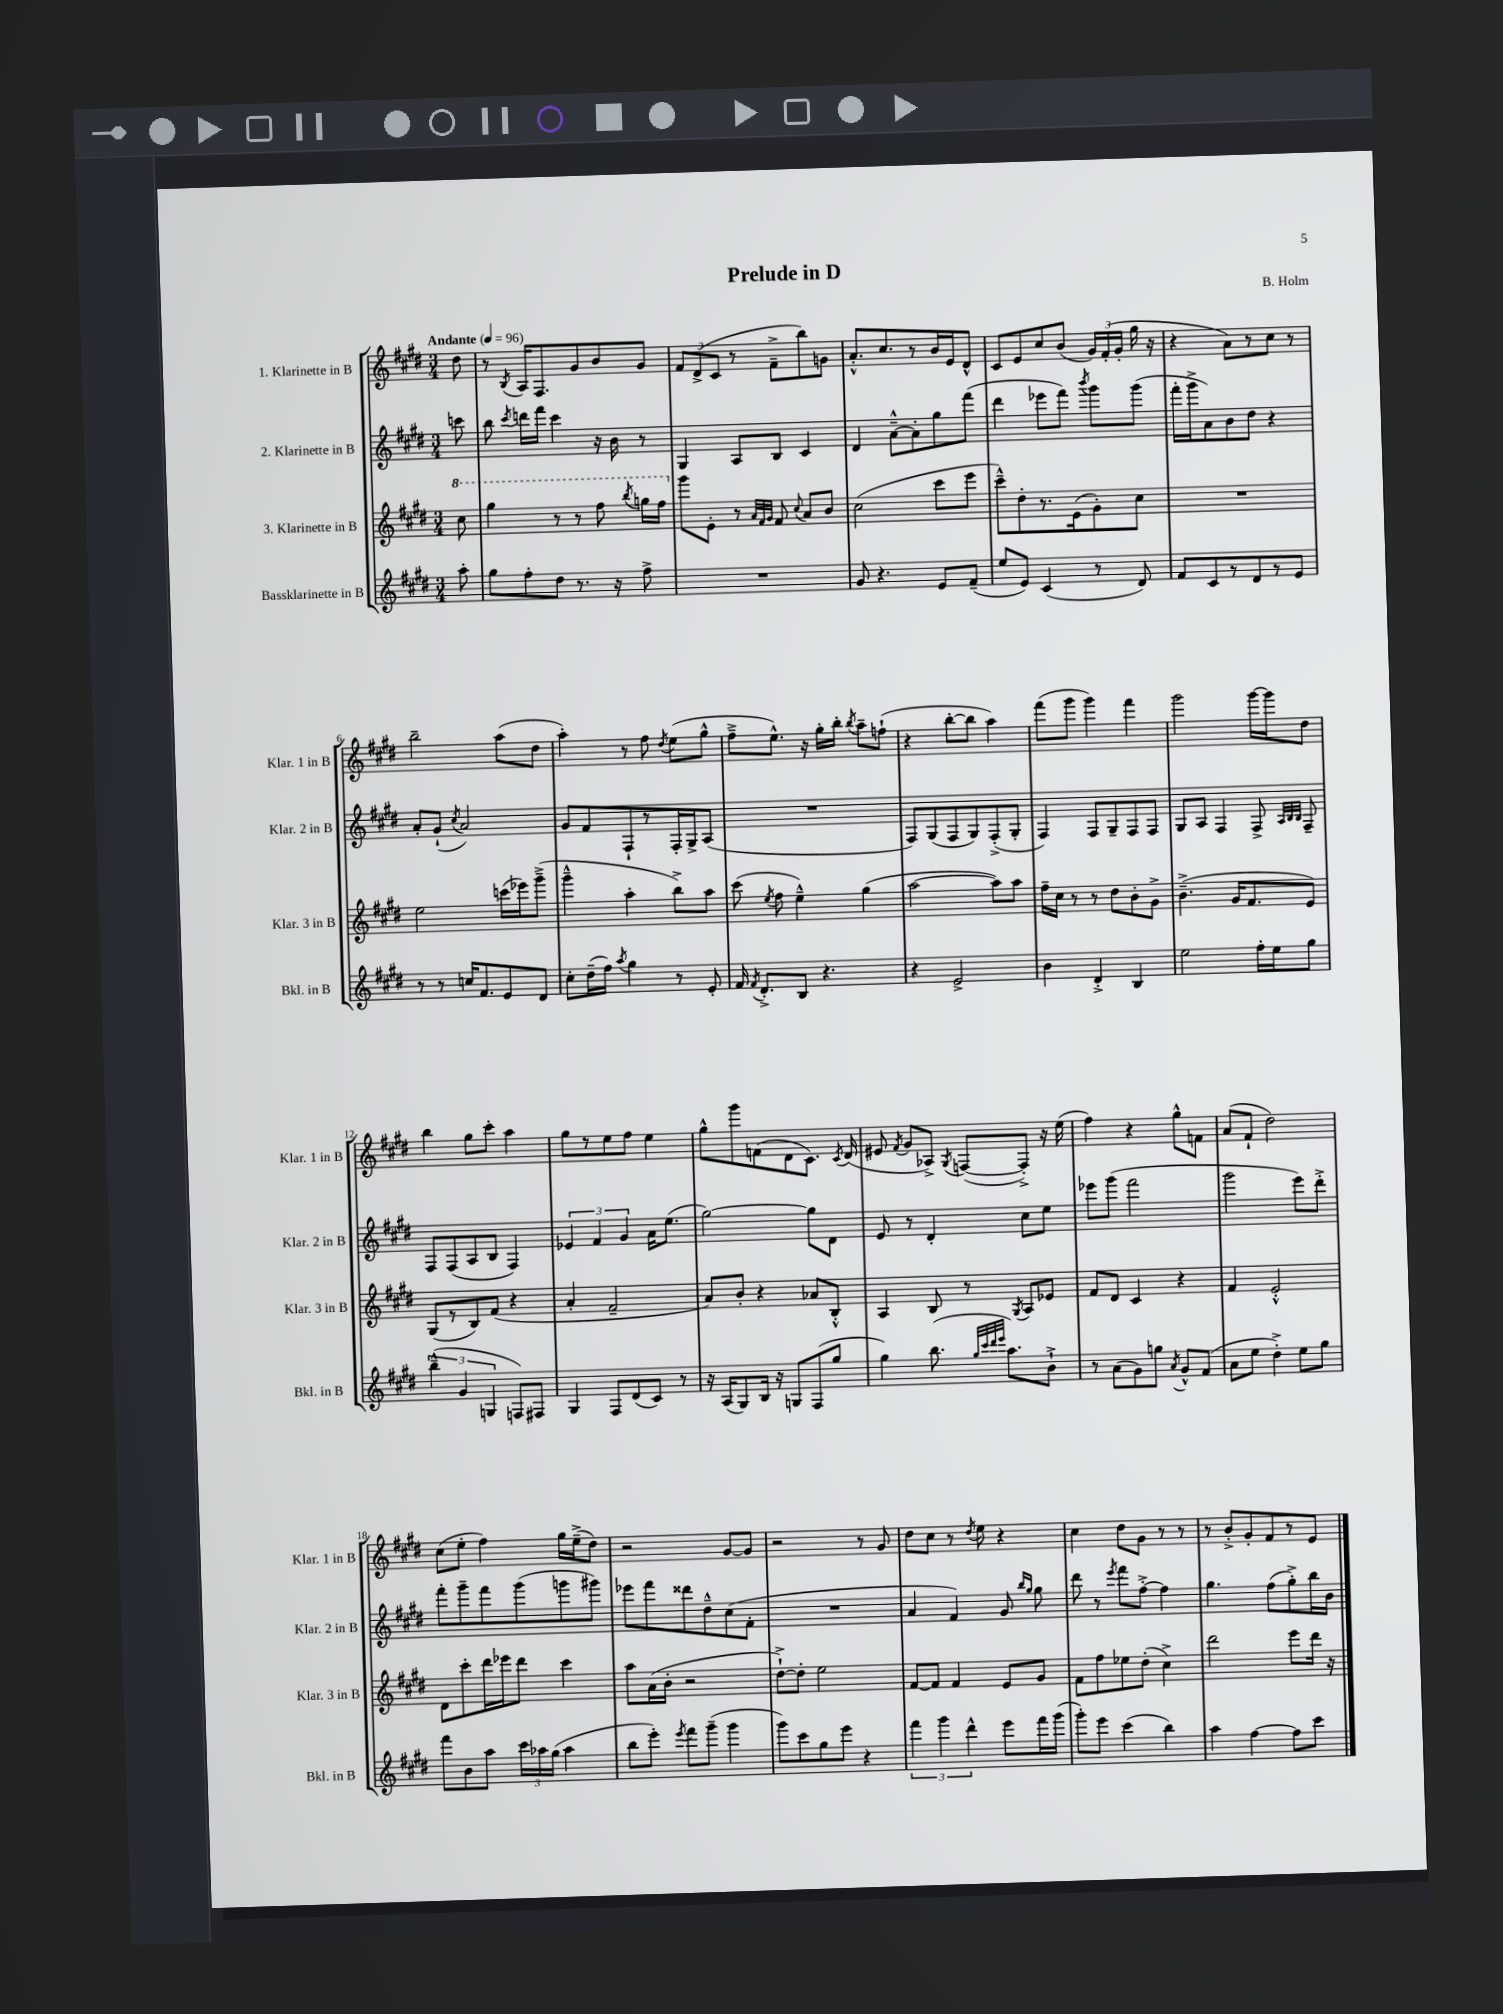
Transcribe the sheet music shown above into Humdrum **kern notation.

**kern	**kern	**kern	**kern
*part4	*part3	*part2	*part1
*staff4	*staff3	*staff2	*staff1
*I"Bassklarinette in B	*I"3. Klarinette in B	*I"2. Klarinette in B	*I"1. Klarinette in B
*I'Bkl. in B	*I'Klar. 3 in B	*I'Klar. 2 in B	*I'Klar. 1 in B
*clefG2	*clefG2	*clefG2	*clefG2
*k[f#c#g#d#]	*k[f#c#g#d#]	*k[f#c#g#d#]	*k[f#c#g#d#]
*M3/4	*M3/4	*M3/4	*M3/4
*MM96	*MM96	*MM96	*MM96
*	*8va	*	*
=	=	=	=
!	!	!	!LO:TX:a:B:t=Andante
8aa'\	8ccc#\	8cccn\	8dd#\
=1	=1	=1	=1
8gg#\L	4ggg#\	8bb\	8r
.	.	8qccc#/	8qB/
8ff#'\	.	16dddn\LL	16A/KL
.	.	16fff#\JJ	8.F#/
8dd#\J	8r	4ccc#\	.
8.r	8r	.	8g#/
.	8fff#\	16r	8b/
16r	.	16b\	.
.	8qbbb/	.	.
8ff#^\	16gggn\LL	8r	8g#/J
.	16fff#\JJ	.	.
=2	=2	=2	=2
*	*X8va	*	*
2.r	8ggg#\L	4G#/	12f#/L
.	.	.	(12d#^/
.	8e'\J	.	.
.	.	.	12c#/J
.	8r	8A/L	8r
.	32qqa/LLL	.	.
.	32qqf#/	.	.
.	32qqg#/JJJ	.	.
.	8f#/	8B/J	8f#~^\L
.	8qqcc#/	.	.
.	8a/L	4c#/	8bb\)
.	8b/J	.	8gn\J
=3	=3	=3	=3
8g#/	(2cc#\	4d#/	8.a'^^/L
4.r	.	.	.
.	.	.	8.cc#/
.	.	[8a~^^\L	.
.	.	8a'\]	8r
8e/L	8ccc#\L	8gg#\	16b/L
.	.	.	16e/J
(8f#~/J	8eee\J	(8fff#\J	8d#^^/J
=4	=4	=4	=4
8ee/L	8ccc#~^^\L)	4ddd#\	8c#/L
8e/J)	8dd#'\	.	8e/
(4c#/	8.r	8eee-X\L	8cc#/
.	.	8fff#\J)	(8b/J
.	(16e\k	.	.
.	.	8qbbb/	.
8r	8g#'\)	8ggg#\L	24g#/LL)
.	.	.	(24f#'/
.	.	.	24g#'/JJ
8d#/)	8cc#\J	(8ggg#\J	16gg#\
.	.	.	16r
=5	=5	=5	=5
8f#/L	2.r	16fff#'\LL	4r
.	.	16ggg#^\J	.
8c#/	.	8a\)	.
8r	.	8b\	8a\L)
8d#/	.	8dd#\J	8r
8r	.	4r	8cc#\J
8e/J	.	.	8r
!!LO:LB:g=z
=6	=6	=6	=6
8r	2ee\	8a'/L	2bb~\
8r	.	(8g#`/J	.
.	.	8qcc#/	.
16ccn/KL	.	2a/)	.
8.f#/	.	.	.
8e/	(16cccn\LL	.	(8aa\L
.	16eee-X\J)	.	.
8d#/J	(8ggg#~^\J	.	8dd#\J
=7	=7	=7	=7
8cc#'\L	4ggg#~^^\	8g#/L	4aa'\)
(16dd#~\L	.	8f#/	.
16ff#\JJ)	.	.	.
8qaa/	.	.	.
4gg#\	4aa'\	8F#`/	8r
.	.	8r	8ff#\
.	.	.	8qdd#/
8r	8bb^\L)	16F#'/L	(8ee\L
.	.	16G#^/J	.
8e'/	8aa\J	(8A/J	8gg#^^\J
=8	=8	=8	=8
16f#/	(8ccc#\	2.r	8ff#~^\L
8qf#/	.	.	.
8.d#'^/L	.	.	.
.	8qee/	.	.
.	8ff#\	.	8.ee^^\J)
8B/J	4ee~^^\)	.	.
.	.	.	16r
4.r	.	.	16gg#'\LL
.	.	.	16bb'\JJ
.	.	.	8qbb/
.	(4gg#\	.	8aa~\L
.	.	.	(8ffn`\J
=9	=9	=9	=9
4r	[2aa\	8F#/L)	4r
.	.	(8G#/	.
2e^/	.	8F#/	[8bb'\L
.	.	8G#/)	8bb\J]
.	8aa\L])	(8F#'^/	4aa\)
.	8aa\J	8G#'/J	.
=10	=10	=10	=10
4b\	16ff#~\LL	4F#/)	(8fff#\L
.	16cc#\JJ	.	.
.	8r	.	8ggg#\J
4d#'^/	8r	8F#/L	4ggg#\)
.	8dd#\L	8G#~/	.
4B/	8b'\	8F#/	4fff#\
.	8g#^\J	8F#/J	.
=11	=11	=11	=11
2ee\	(4.b~^\	8G#/L	2ggg#\
.	.	8A/J	.
.	.	4F#/	.
.	16g#/KL	.	.
.	8.f#/	.	.
16ff#'\LL	.	8F#^/	[16ggg#\LL
16ee\J	.	.	16ggg#\J]
.	.	32qqA/LLL	.
.	.	32qqB/	.
.	.	32qqB/JJJ	.
8gg#\J	8e/J)	8F#~/	8dd#\J
!!LO:LB:g=z
=12	=12	=12	=12
(6bb~^^\	(8G#/L	8F#/L	4bb\
.	8r	(8F#/	.
6g#/	.	.	.
.	8B/)	8A/	8gg#\L
6Gn/	.	.	.
.	(8f#/J	8B/J	8ccc#'\J
8Fn/L)	4r	4F#/)	4aa\
8F#X/J	.	.	.
=13	=13	=13	=13
4G#/	4a'/	6e-X/	8gg#\L
.	.	.	8r
.	.	6f#/	.
8F#/L	2f#~/	.	8ee\
.	.	6g#/	.
(8d#/	.	.	8ff#\J
8c#/J)	.	16a\KL	4ee\
.	.	(8.ee\J	.
8r	.	.	.
=14	=14	=14	=14
16r	8a/L)	[2gg#\)	8gg#^^\L
(16A/KL	.	.	.
8G#/)	8b'/J	.	8ggg#\
16B/Jk	4r	.	(8fn\
16r	.	.	.
8Gn/L	.	.	8d#\
(8F#/	8a-X/L	8gg#\L]	8.c#\J)
8gg#/J	8B'^^/J	8d#\J	.
.	.	.	8qc#/
.	.	.	(16d#/
=15	=15	=15	=15
4gg#\)	4A/	8e/	8e#X/
.	.	.	8qf#/
.	.	8r	8g#/L
(8.bb\	8B/	4d#'/	8A-X^/J)
.	.	.	8qG#/
.	8r	.	([8Fn/L
32qqgg#/LLL	.	.	.
32qqccc#/	.	.	.
32qqddd#/	.	.	.
32qqeee/JJJ	.	.	.
8.aa\L)	.	.	.
.	8qG#/	.	.
.	8A/L	8cc#\L	8F'^/J])
8b`^\J	8e-X/J	8ee\J	16r
.	.	.	(16ee\
=16	=16	=16	=16
8r	8f#/L	8eee-X\L	4ff#\)
(8a\L	8d#/J	(8ggg#\J	.
8g#\)	4c#/	2fff#\	4r
8ggn\J	.	.	.
8qa/	.	.	.
8g#^^/L	4r	.	8gg#^^\L
(8f#/J	.	.	8fn\J
=17	=17	=17	=17
8a\L	4f#/	2ggg#\	(8a/L
8ee\J	.	.	8f#`/J
4dd#'^\)	2e'^^/	.	2dd#\)
8ee\L	.	8eee\L)	.
8gg#\J	.	8ddd#'^\J	.
!!LO:LB:g=z
=18	=18	=18	=18
8fff#\L	8d#\L	8fff#'\L	(8cc#\L
8b\	8ccc#'\	8ggg#~\	8ee'\J
8aa\J	16ddd#\L	8fff#\	4ff#\)
.	16eee-X\J	.	.
24ccc#\LL	8ddd#\J	(8ggg#\	.
24aa-X\	.	.	.
(24gg#\JJ	.	.	.
4aa-\	4ccc#\	8gggn\	16gg#\LL
.	.	.	(16ee~^\J
.	.	8ggg#X\J)	8dd#\J)
=19	=19	=19	=19
8bb\L	8aa\L	8eee-X\L	2r
8eee'\J)	(16a\L	8fff#\	.
.	16b'\JJ	.	.
8qeee/	.	.	.
8fff#\L	2r	8ddd##X\	.
(8ggg#~\J	.	8dd#~^^\	.
4ggg#\	.	(8cc#\	[8g#/L
.	.	8f#'\J	8g#/J]
=20	=20	=20	=20
8ggg#\L)	[8dd#`^\L)	2.r	2r
8ccc#\	8dd#'\J]	.	.
8gg#\	2ee\	.	.
8eee\J	.	.	.
4r	.	.	8r
.	.	.	8g#/
=21	=21	=21	=21
6fff#\	[8f#/L	4a/	8dd#\L
.	8f#/J]	.	8cc#\J
6ggg#\	.	.	.
.	4f#/	4f#/)	8r
6ddd#^^\	.	.	.
.	.	.	8qdd#/
.	.	.	8ee\
8eee\L	8e/L	8g#/	4r
.	.	16qqbb/LL	.
.	.	16qqgg#/JJ	.
16fff#\L	8g#/J	8gg#\	.
(16ggg#\JJ	.	.	.
=22	=22	=22	=22
8ggg#'\L)	8f#\L	8ddd#\	4cc#\
8eee\J	8ff#\	8r	.
.	.	8qeee/	.
(4ccc#\	8ee-X\	8fff#\L	8dd#\L
.	(8dd#'\J	[8ff#'^\J	8g#\J
4bb\)	4cc#^\)	4ff#\]	8r
.	.	.	8r
=23	=23	=23	=23
4aa\	2ddd#\	4.gg#\	8r
.	.	.	8b'^/L
[4ff#\	.	.	8g#'/
.	.	(8ff#\L	8f#/
8ff#\L]	8eee\L	8gg#'^\)	8r
8ccc#\J	16ddd#\Jk	16bb\L	8e/J
.	16r	16b\JJ	.
==	==	==	==
*-	*-	*-	*-
